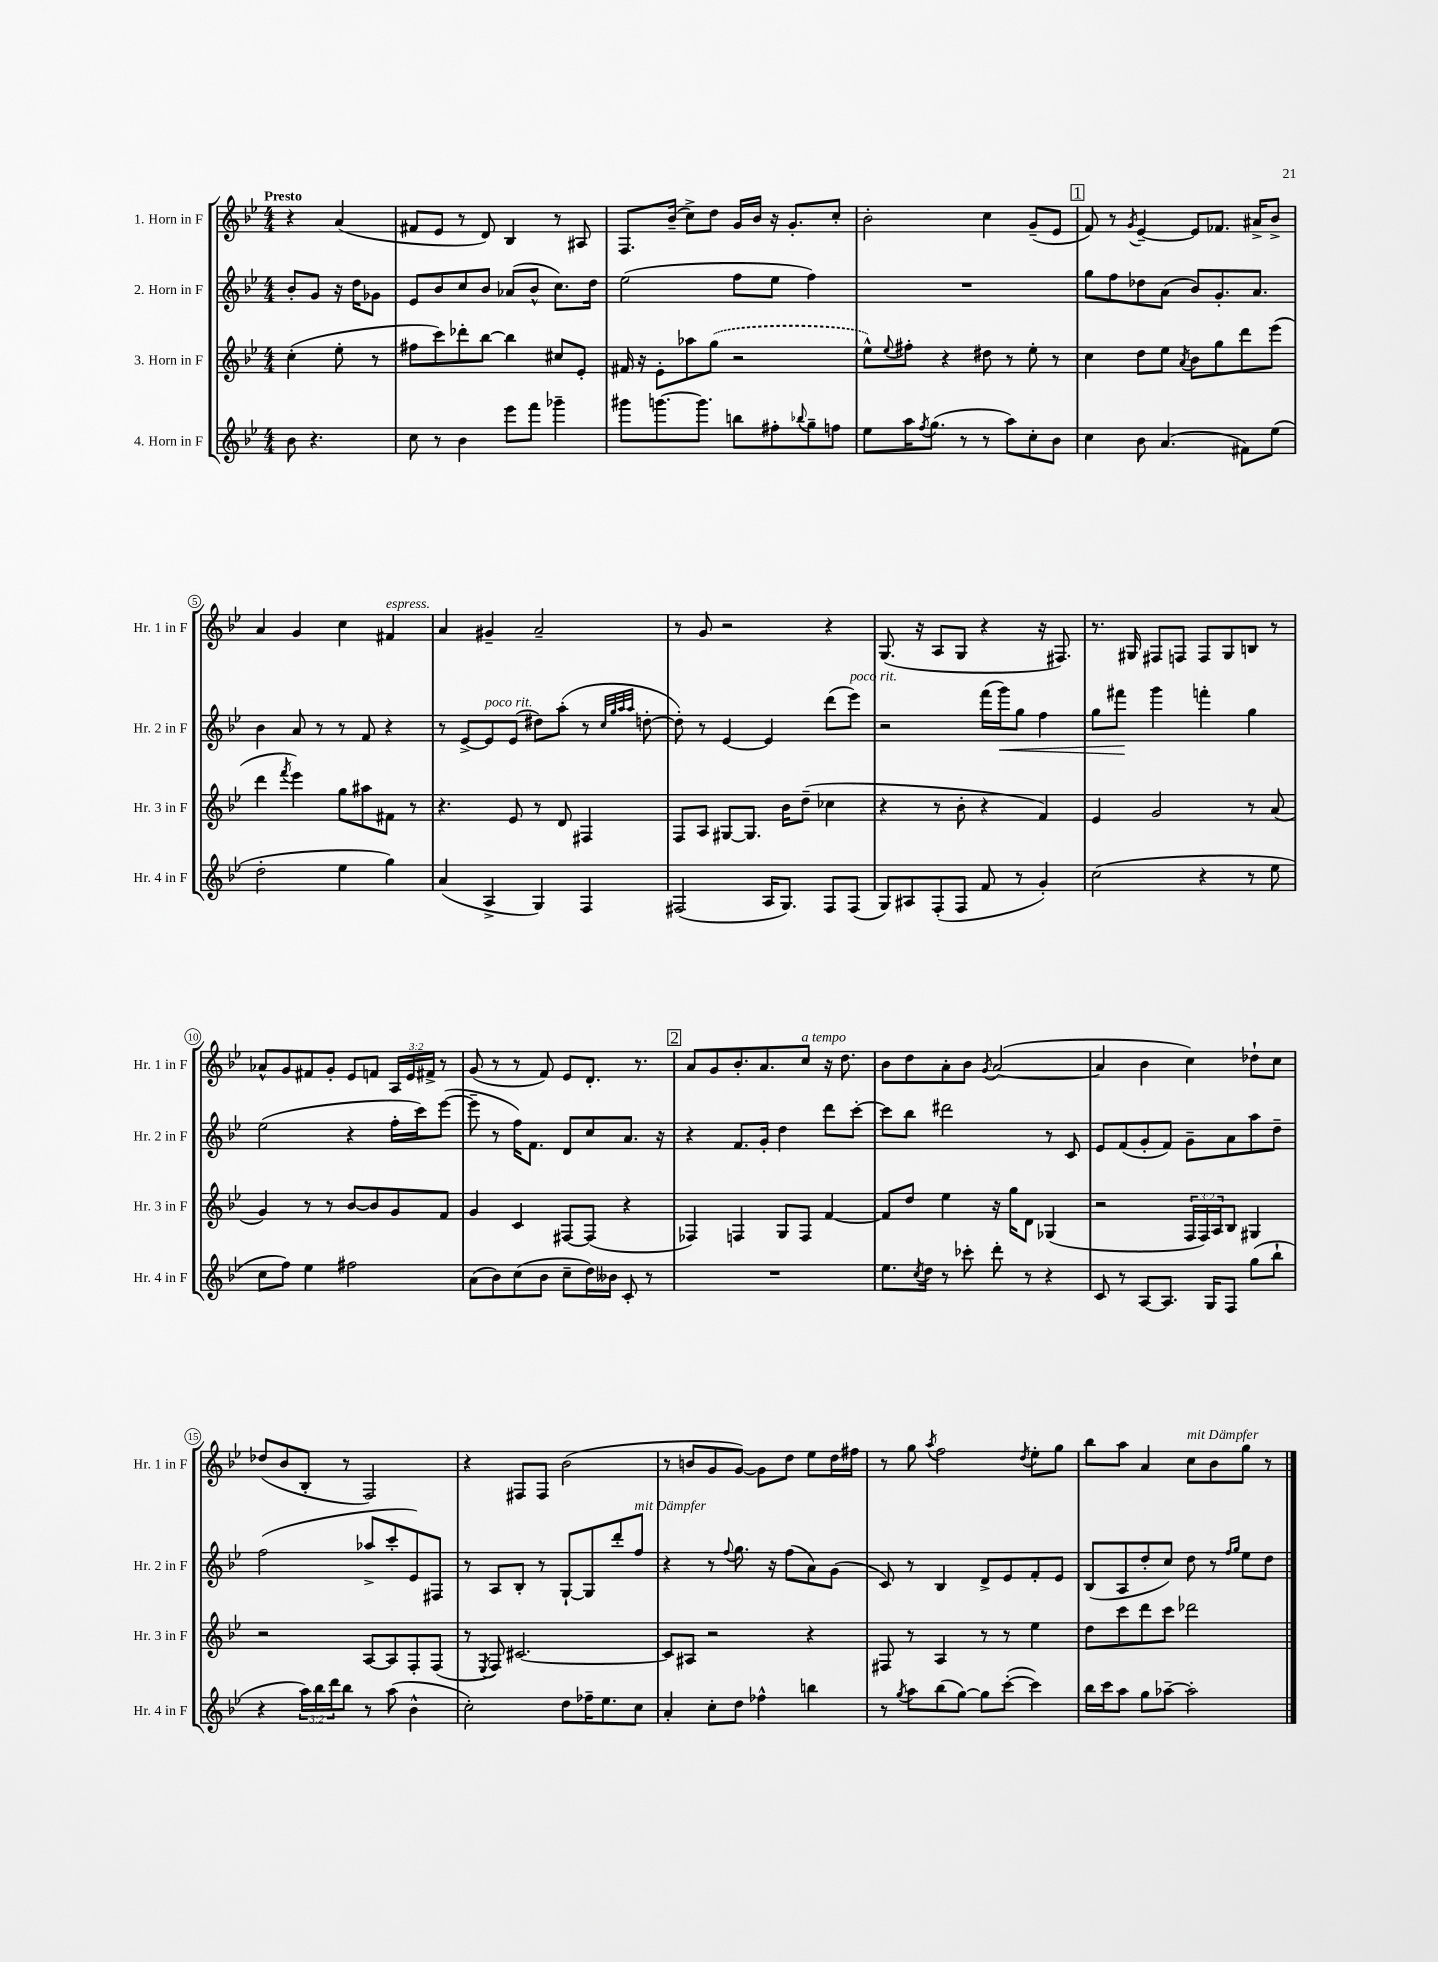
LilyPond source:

<<
\new StaffGroup <<
\new Staff = "s0" \with { instrumentName = "1. Horn in F" shortInstrumentName = "Hr. 1 in F" } {
    \clef treble \key bes \major \numericTimeSignature \time 4/4 \override Staff.TupletNumber.text = #tuplet-number::calc-fraction-text \partial 2 \tempo "Presto"
    r4 a'4( |
    fis'8 ees'8 r8 d'8) bes4 r8 ais8 |
    f8. bes'16--( c''8->) d''8 g'16 bes'16 r16 g'8.-. c''8-. |
    bes'2-. c''4 g'8--( ees'8 |
    \mark \markup { \box "1" } f'8) r8 \acciaccatura { g'8 } ees'4~-- ees'8 fes'8. ais'16-> bes'8-> |
    a'4 g'4 c''4 fis'4^\markup { \italic "espress." } |
    a'4 gis'4-- a'2-- |
    r8 g'8 r2 r4 |
    g8.( r16 a8 g8 r4 r16 fis8.) |
    r8. gis16 fis8 f8 f8 gis8 b8 r8 |
    aes'8-^ g'8 fis'8 g'8-. ees'8 f'8 \tuplet 3/2 { a16 ees'16 fis'16-> } r8 |
    g'8( r8 r8 f'8) ees'8 d'8.-. r8. |
    \mark \markup { \box "2" } a'8 g'8 bes'8.-. a'8. c''8^\markup { \italic "a tempo" } r16 d''8. |
    bes'8 d''8 a'8-. bes'8 \acciaccatura { g'8 } a'2~( |
    a'4 bes'4 c''4) des''8-! c''8 |
    des''8( bes'8 bes8-. r8 f2) |
    r4 fis8 fis8 bes'2( |
    r8 b'8 g'8 g'8~) g'8 d''8 ees''8 d''16 fis''16 |
    r8 g''8 \acciaccatura { a''8 } f''2 \acciaccatura { d''8 } ees''8-. g''8 |
    bes''8 a''8 a'4 c''8^\markup { \italic "mit Dämpfer" } bes'8 g''8 r8 \bar "|." |
}
\new Staff = "s1" \with { instrumentName = "2. Horn in F" shortInstrumentName = "Hr. 2 in F" } {
    \clef treble \key bes \major \numericTimeSignature \time 4/4 \partial 2
    bes'8-. g'8 r16 d''16 ges'8 |
    ees'8 bes'8 c''8 bes'8 aes'8( bes'8-^ c''8.) d''16 |
    ees''2( f''8 ees''8 f''4) |
    R1 |
    \mark \markup { \box "1" } g''8 f''8 des''8 a'8( bes'8) g'8.-. a'8. |
    bes'4 a'8 r8 r8 f'8 r4 |
    r8 ees'8~-> ees'8^\markup { \italic "poco rit." } ees'8( dis''8) a''8-.( r8 \grace { c''32 g''32 a''32 a''32 } d''8~-. |
    d''8-.) r8 ees'4~ ees'4 d'''8( ees'''8^\markup { \italic "poco rit." }) |
    r2 f'''16( g'''16\<) g''8 f''4 |
    g''8 fis'''8\! g'''4 f'''4-. g''4 |
    ees''2( r4 f''16-. c'''16) ees'''8~( |
    ees'''8-- r8 f''16) f'8. d'8 c''8 a'8. r16 |
    \mark \markup { \box "2" } r4 f'8. g'16-. d''4 d'''8 c'''8~-. |
    c'''8 bes''8 dis'''2 r8 c'8 |
    ees'8 f'8( g'8-. f'8) g'8-- a'8 a''8 d''8-- |
    f''2( aes''8-> c'''8-. ees'8) fis8 |
    r8 a8 bes8-. r8 g8~-! g8 d'''8-. f''8^\markup { \italic "mit Dämpfer" } |
    r4 r8 \appoggiatura { f''8 } g''8. r16 f''8( a'8) g'8( |
    c'8) r8 bes4 d'8-> ees'8 f'8-. ees'8 |
    bes8( a8 d''8-. c''8) d''8 r8 \grace { f''16 g''16 } ees''8 d''8 \bar "|." |
}
\new Staff = "s2" \with { instrumentName = "3. Horn in F" shortInstrumentName = "Hr. 3 in F" } {
    \clef treble \key bes \major \numericTimeSignature \time 4/4 \override Staff.TupletNumber.text = #tuplet-number::calc-fraction-text \partial 2
    c''4-.( ees''8-. r8 |
    fis''8 c'''8) des'''8-. bes''8~ bes''4 cis''8 ees'8-. |
    fis'16 r16 ees'8-. aes''8 \once \slurDashed g''8( r2 |
    ees''8-^) \appoggiatura { ees''8 } fis''8-. r4 dis''8 r8 ees''8-. r8 |
    \mark \markup { \box "1" } c''4 d''8 ees''8 \acciaccatura { a'8 } bes'8 g''8 d'''8 ees'''8( |
    d'''4 \acciaccatura { f'''8 } ees'''4) g''8 ais''8 fis'8 r8 |
    r4. ees'8 r8 d'8 fis4 |
    f8 a8 gis8~ gis8. bes'16 d''8--( ces''4 |
    r4 r8 bes'8-. r4 f'4) |
    ees'4 g'2 r8 a'8( |
    g'4) r8 r8 bes'8~ bes'8 g'8 f'8 |
    g'4 c'4 fis8~ fis8( r4 |
    \mark \markup { \box "2" } fes4) f4 g8 f8 f'4~ |
    f'8 d''8 ees''4 r16 g''16 d'8 ges4( |
    r2 \tuplet 3/2 { f16 f16) a16 } bes8 gis4 |
    r2 a8~ a8 f8-. f8( |
    r8 \acciaccatura { ees8 } f8) cis'2.~ |
    cis'8 ais8 r2 r4 |
    fis8 r8 a4 r8 r8 ees''4 |
    d''8 c'''8 d'''8 c'''8 des'''2 \bar "|." |
}
\new Staff = "s3" \with { instrumentName = "4. Horn in F" shortInstrumentName = "Hr. 4 in F" } {
    \clef treble \key bes \major \numericTimeSignature \time 4/4 \override Staff.TupletNumber.text = #tuplet-number::calc-fraction-text \partial 2
    bes'8 r4. |
    c''8 r8 bes'4 ees'''8 f'''8 ges'''4-- |
    gis'''8 g'''8.~ g'''8. b''8 fis''8-. \appoggiatura { bes''8 } g''8-- f''8 |
    ees''8 a''16 \acciaccatura { f''8 } g''8.( r8 r8 a''8) c''8-. bes'8 |
    \mark \markup { \box "1" } c''4 bes'8 a'4.( fis'8) ees''8( |
    d''2-. ees''4 g''4) |
    a'4( a4-> g4) f4 |
    fis2( a16 g8.) fis8 fis8( |
    g8) ais8 f8-.( f8 f'8 r8 g'4-.) |
    c''2( r4 r8 ees''8 |
    c''8 f''8) ees''4 fis''2 |
    a'8( bes'8) c''8( bes'8 c''8-- d''16) beses'16 c'8-. r8 |
    \mark \markup { \box "2" } R1 |
    ees''8. \acciaccatura { c''8 } d''16 r8 ces'''8-. d'''8-. r8 r4 |
    c'8 r8 a8~ a8. g16 f8 g''8( bes''8-! |
    r4 \tuplet 3/2 { a''16) bes''16 d'''16 } bes''8 r8 a''8( bes'4-^ |
    c''2-.) d''8 fes''16-- ees''8. c''8 |
    a'4-. c''8-. d''8 fes''4-^ b''4 |
    r8 \acciaccatura { g''8 } a''8 bes''8( g''8~) g''8 c'''8~-.( c'''4) |
    bes''16 c'''16 a''8 g''8 aes''8~-- aes''2-. \bar "|." |
}
>>
>>
\layout { \context { \Score \override BarNumber.stencil = #(make-stencil-circler 0.1 0.3 ly:text-interface::print) } }
